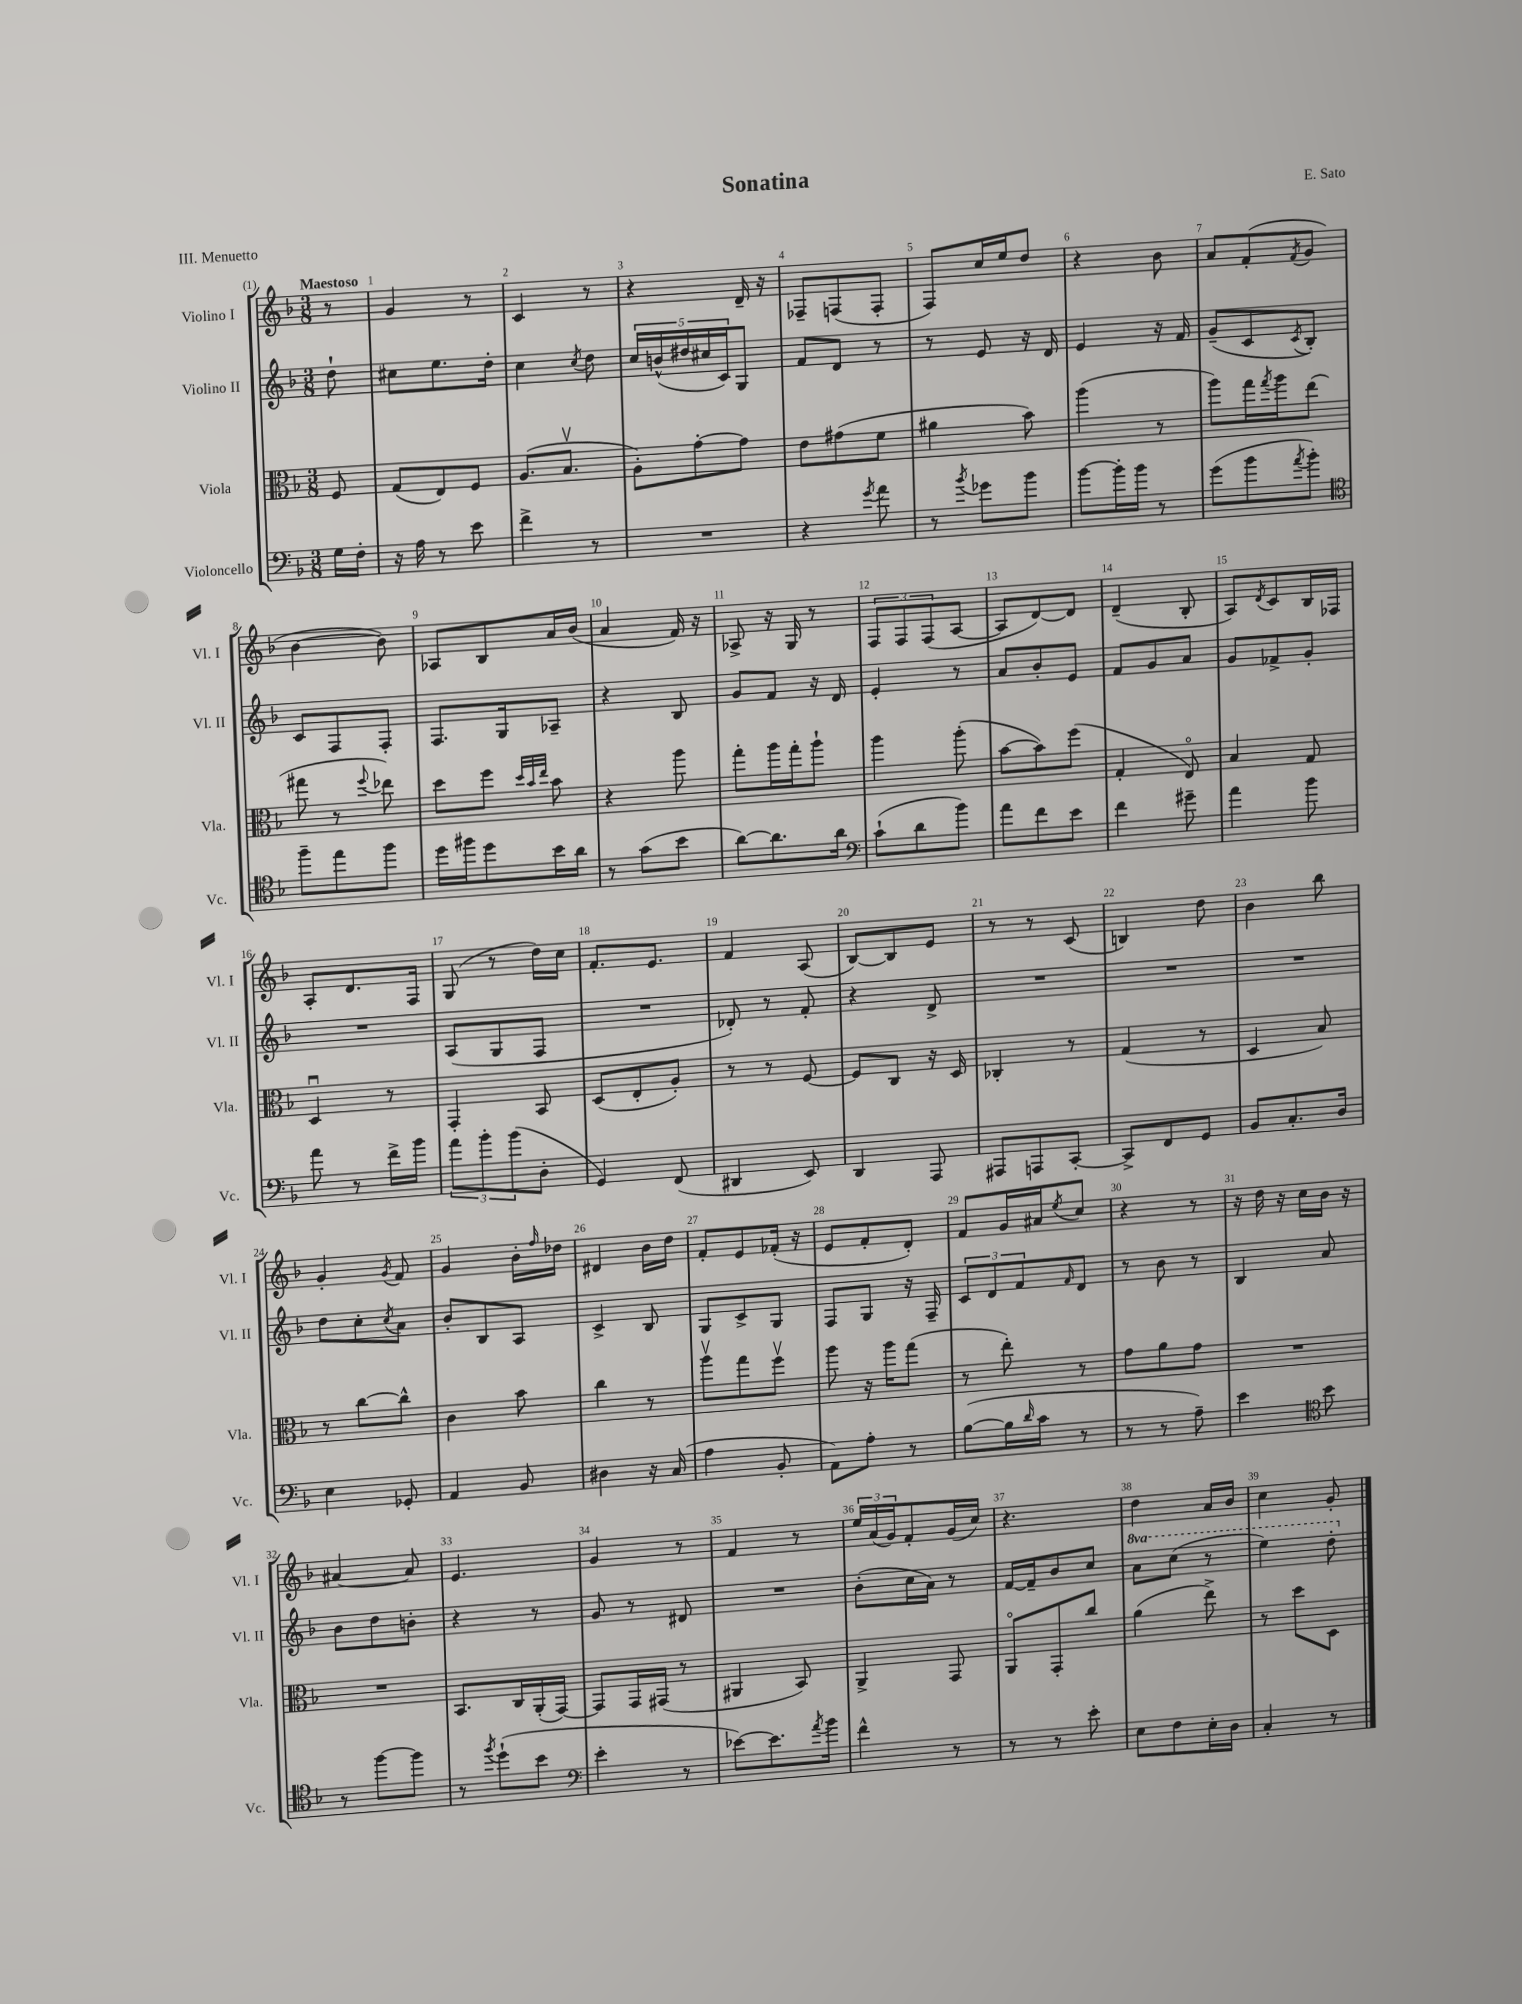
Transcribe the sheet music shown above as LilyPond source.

\header { title = "Sonatina" composer = "E. Sato" piece = "III. Menuetto" }
<<
\new StaffGroup <<
\new Staff = "s0" \with { instrumentName = "Violino I" shortInstrumentName = "Vl. I" } {
    \clef treble \key f \major \numericTimeSignature \time 3/8 \partial 8 \tempo "Maestoso"
    r8 |
    g'4 r8 |
    c'4 r8 |
    r4 d'16-- r16 |
    fes8-- f8( f8-. |
    f8) c''16 e''16 d''8 |
    r4 bes'8 |
    a'8 f'8-.( \acciaccatura { f'8 } g'8 |
    bes'4~ bes'8) |
    aes8 bes8 a'16 bes'16( |
    a'4 f'16) r16 |
    aes8-> r16 g16 r8 |
    \tuplet 3/2 { f8 f8 f8( } a8~ |
    a8 d'8~) d'8 |
    d'4--( bes8-. |
    a8) \acciaccatura { d'8 } c'8 bes16 fes16 |
    a8-. d'8. f16 |
    g8( r8 d''16) c''16 |
    f'8.-. e'8. |
    f'4 a8( |
    bes8~) bes8 e'8 |
    r8 r8 c'8( |
    b4) d''8 |
    bes'4 bes''8 |
    g'4-. \acciaccatura { g'8 } f'8 |
    g'4 bes'16-. \grace { f''16 } des''16 |
    dis'4 bes'16 d''16 |
    f'8-. e'8 fes'16-.( r16 |
    e'8 f'8-. d'8-.) |
    f'8 g'16 ais'16 \acciaccatura { e''8 } c''8 |
    r4 r8 |
    r16 d''16 r16 c''16 bes'16 r16 |
    ais'4~ ais'8 |
    e'4. |
    g'4 r8 |
    f'4 r8 |
    \tuplet 3/2 { e''16 a'16( g'16) } f'8-. g'16( c''16) |
    r4. |
    d''4 a'16 bes'16 |
    c''4 g'8-. \bar "|." |
}
\new Staff = "s1" \with { instrumentName = "Violino II" shortInstrumentName = "Vl. II" } {
    \clef treble \key f \major \numericTimeSignature \time 3/8 \set Staff.ottavationMarkups = #ottavation-simple-ordinals \partial 8
    d''8-! |
    cis''8 e''8. d''16-. |
    c''4 \acciaccatura { c''8 } d''8 |
    \tuplet 5/4 { c''16 b'16-^( dis''16 cis''16 c'16) } g8 |
    f'8 d'8 r8 |
    r8 e'8 r16 d'16 |
    e'4 r16 f'16 |
    g'8--( c'8 \acciaccatura { c'8 } bes8-.) |
    c'8 f8 f8-. |
    f8. g16 aes8-- |
    r4 bes8 |
    g'8 f'8 r16 d'16 |
    e'4-. r8 |
    a'8 bes'8-. e'8 |
    f'8 g'8 a'8 |
    g'8 fes'8-> g'8-. |
    R4. |
    a8( g8 f8 |
    R4. |
    des'8-.) r8 f'8-. |
    r4 d'8-> |
    R4. |
    R4. |
    R4. |
    d''8 c''8-. \acciaccatura { c''8 } a'8 |
    bes'8-. bes8 a8 |
    c'4-> bes8 |
    g8 c'8-> g8 |
    f8 g8 r16 f16-- |
    \tuplet 3/2 { c'8 d'8 f'8 } \grace { f'16 } d'8 |
    r8 bes'8 r8 |
    bes4 a'8 |
    bes'8 d''8 b'8-. |
    r4 r8 |
    g'8 r8 dis'8 |
    R4. |
    bes'8-.( c''16 a'16) r8 |
    f'16~ f'16-- bes'8 c''8 |
    \ottava #1 a''8 c'''8( r8 |
    e'''4) d'''8-. \ottava #0 \bar "|." |
}
\new Staff = "s2" \with { instrumentName = "Viola" shortInstrumentName = "Vla." } {
    \clef alto \key f \major \numericTimeSignature \time 3/8 \partial 8
    f8 |
    g8( e8) f8 |
    a8.( bes8.\upbow |
    a8-.) g'8~-. g'8 |
    e'8 gis'8( f'8 |
    ais'4 bes'8) |
    a''4( r8 |
    a''8) g''16 \acciaccatura { g''8 } a''16 e''8( |
    gis''8 r8 \appoggiatura { f''8 } ees''8) |
    d''8 f''8 \grace { d''32 bes'32 e''32 } bes'8 |
    r4 a''8 |
    g''8-. a''16 g''16-. a''8-! |
    a''4 a''8-.( |
    bes'8~ bes'8) f''8( |
    g4-. e8\flageolet) |
    bes4 g8 |
    d4\downbow r8 |
    g,4-. bes,8 |
    d8( e8-. a8-.) |
    r8 r8 f8~ |
    f8 c8 r16 d16 |
    ces4-. r8 |
    g4( r8 |
    d4 bes8) |
    r8 c''8~ c''8-^ |
    c'4 bes'8 |
    c''4 r8 |
    a''8\upbow g''8 f''8\upbow |
    a''8 r16 a''16 g''8( |
    r8 e''8-.) r8 |
    g'8 a'8 g'8 |
    R4. |
    R4. |
    bes,8. c16 a,16-.( g,16~) |
    g,8 g,16 gis,16( r8 |
    ais,4 bes,8) |
    a,4-> g,8 |
    a,8\flageolet g,8-. c''8 |
    a'4( e''8->) |
    r8 d''8 d8 \bar "|." |
}
\new Staff = "s3" \with { instrumentName = "Violoncello" shortInstrumentName = "Vc." } {
    \clef bass \key f \major \numericTimeSignature \time 3/8 \partial 8
    g16 f16-. |
    r16 a16 r8 e'8 |
    f'4-> r8 |
    R4. |
    r4 \acciaccatura { g'8 } a'8 |
    r8 \acciaccatura { bes'8 } ges'8 bes'8 |
    bes'8~ bes'16-. bes'16 r8 |
    g'8( bes'8 \acciaccatura { a'8 } bes'8-.) |
    \clef tenor f''8-- e''8 f''8 |
    d''16 fis''16 d''8 bes'16 a'16 |
    r8 g'8( bes'8 |
    a'8~) a'8. a'16 |
    \clef bass c'8-!( d'8 bes'8) |
    a'8 f'8 e'8 |
    f'4 gis'8-- |
    a'4 bes'8 |
    a'8 r8 f'16-> bes'16 |
    \tuplet 3/2 { a'8 bes'8-. bes'8( } d8-. |
    g,4) f,8( |
    dis,4 e,8) |
    d,4 a,,8 |
    ais,,8 a,,8 c,8~-. |
    c,8-> f,8 g,8 |
    bes,8 c8.-. d16 |
    e4 ges,8-. |
    a,4 bes,8 |
    dis4 r16 c16( |
    a4 bes,8-. |
    a,8) a8-. r8 |
    bes8~( bes16 \grace { d'16 } c'16 r8 |
    r8 r8 a8--) |
    e'4 \clef tenor bes'8 |
    r8 f''8~ f''8 |
    r8 \acciaccatura { f''8 } d''8-!( bes'8 |
    \clef bass e'4-. r8 |
    ees'8~) ees'8. \acciaccatura { a'8 } bes'16 |
    f'4-^ r8 |
    r8 r8 e'8-. |
    e8 f8 e16-. d16 |
    c4-. r8 \bar "|." |
}
>>
>>
\layout { \context { \Score \override BarNumber.break-visibility = ##(#f #t #t) barNumberVisibility = #all-bar-numbers-visible } }
